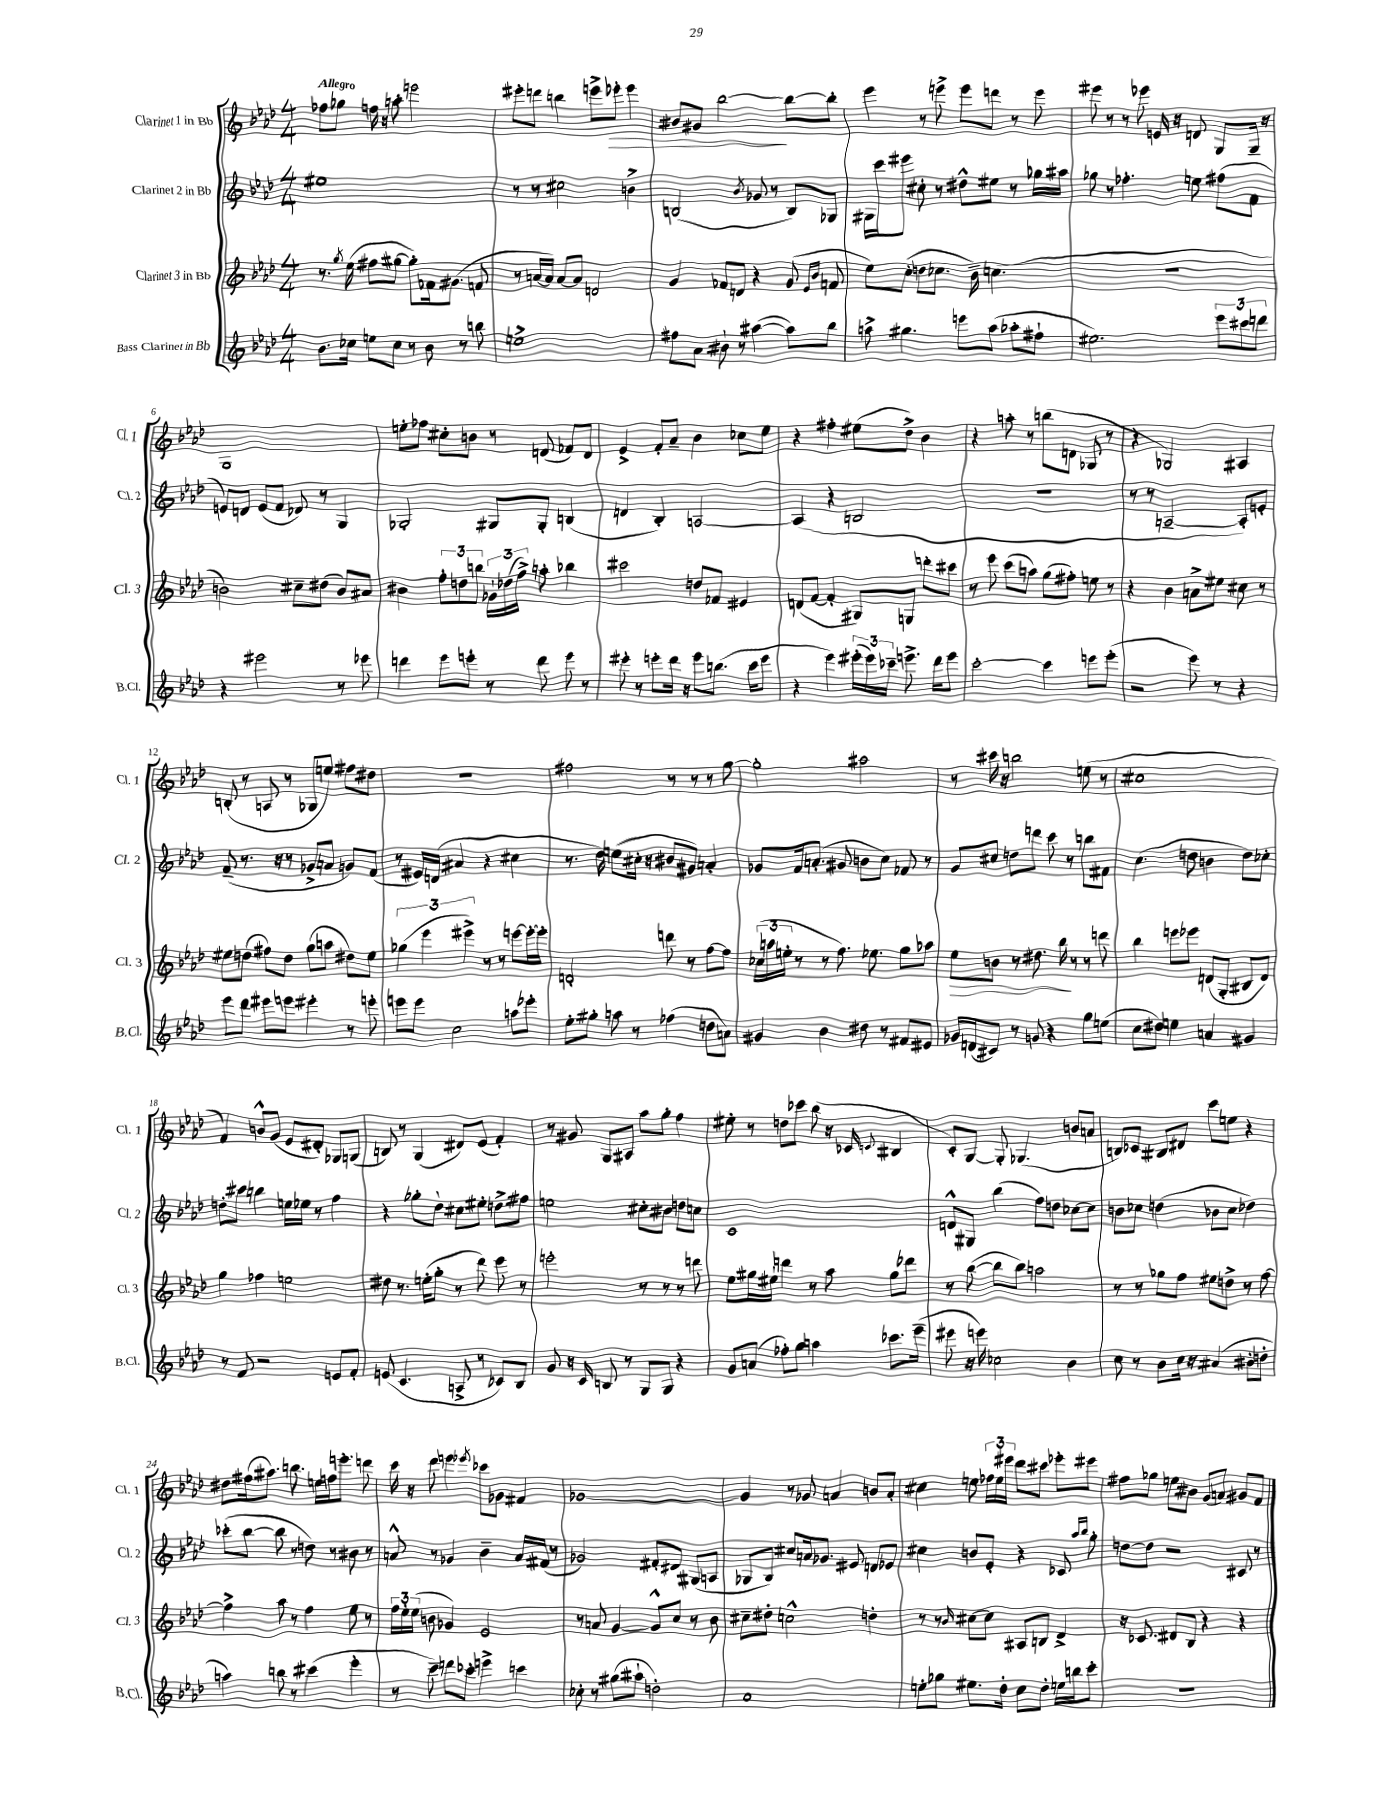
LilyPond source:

<<
\new StaffGroup <<
\new Staff = "s0" \with { instrumentName = "Clarinet 1 in Bb" shortInstrumentName = "Cl. 1" } {
    \clef treble \key aes \major \numericTimeSignature \time 4/4 \tempo "Allegro"
    \autoBeamOff fes''8[ ges''8] f''16 r16 a''8-. e'''2 |
    eis'''8[-. d'''8] b''4 e'''8[-> ees'''8]-.\> ees'''4 |
    bis'8[ gis'8] bes''2~\! bes''8[~ bes''8]-. |
    ees'''4 r8 e'''8-> e'''8[ d'''8] r8 e'''8 |
    eis'''8 r8 r8 ees'''8 e'16 r16 d'8 g8[ g16]-- r16 |
    g1 |
    e''8[-. fes''8] cis''8[-. b'8] r8 d'8( fes'8[) d'8] |
    ees'4-> f'8[-. aes'8]-- bes'4 ces''8[ ees''8] |
    r4 fis''4-. eis''8[( des''8]->) bes'4 |
    r4 a''8-. r8 b''8[( d'8] ges8 r8 |
    r4 ges2) ais4 |
    b8-.( r8 a8 r8 ges8[ e''8]) fis''8[ dis''8] |
    R1 |
    fis''2 r8 r8 r8 g''8~ |
    g''2-. ais''2 |
    r8 cis'''16 r16 b''2 e''8( r8 |
    cis''1 |
    f'4) b'8[-^ g'8]( ees'8[ dis'8]-.) ges8[ g8]( |
    b8) r8 g4( dis'8[) ees'8]( f'4-.) |
    r8 gis'8 g8[ ais8] aes''8[ g''8]-. f''4 |
    eis''8-. r8 d''8[ ces'''8] bes''8( r16 ces'16 \appoggiatura { c'8 } bis4 |
    c'8[-.) g8]~ g8-. ges4.( b'8[ a'8] |
    b8[) ces'8] bis8[ dis'8] c'''8[ e''8] r4 |
    dis''8[ fis''16( ais''8.]) b''8. e''16[ f''16 e'''8.]-. d'''8 |
    c'''16 r16 des'''8 e'''4 \acciaccatura { ees'''8 } ces'''8[ ges'8] fis'4 |
    ges'1~ |
    ges'4 r8 ges'8 a'4 b'8[ a'8]-. |
    cis''4 e''8 \tuplet 3/2 { fes''16[ e''16 eis'''16] } des'''8[ cis'''8] ees'''8[-. eis'''8] |
    fis''8[ ges''8] e''8[ bis'8] g'8[( a'8]) gis'8[ f'8] \bar "|." |
}
\new Staff = "s1" \with { instrumentName = "Clarinet 2 in Bb" shortInstrumentName = "Cl. 2" } {
    \clef treble \key aes \major \numericTimeSignature \time 4/4
    \autoBeamOff eis''1 |
    r8 r8 cis''2 b'4-> |
    b2( \acciaccatura { bes'8 } ges'8 r8 b8[) ges8] |
    gis16[ c'''16 eis'''8] cis''8-. r8 dis''8[-^ eis''8] r8 ges''16[ ais''16] |
    ges''8 r8 fes''4.-. e''8 fis''8[( f'8] |
    e'8[) d'8] e'8[( f'8] des'8) r8 g4 |
    ges2-. gis8[ gis8]-. b4( |
    d'4 bes4-.) a2~ |
    a4( r4 b2 |
    R1 |
    r8 r8 a2~-- a8[-.) e'8]-. |
    f'8--( r8. r16 r8 ges'8[-> a'8] g'8[) f'8]( |
    r8 eis'16[) d'16]( ais'4 r4 cis''4 |
    r8. des''16) e''8[( cis''16]-. r16 bis'8[ gis'8]) a'4-. |
    ges'8[ f'16 a'8.]-.( gis'8 b'8[ c''8]) fes'8 r8 |
    g'8[ cis''8] d''8[ d'''8] c'''8 r8 b''8[ fis'8] |
    c''4.( d''8 b'4 d''8[) ces''8]-. |
    d''8[-. cis'''8] b''4 e''16[ ees''16] r8 f''4 |
    r4 ges''8[-. des''8]-! cis''8[ eis''8]-. d''8[-> fis''8] |
    e''2 cis''8[-. bis'8] d''8[ c''8] |
    c'1 |
    d'8[-^ gis8] bes''4( f''8[) d''8] ces''8[~ ces''8] |
    b'8[ ces''8] d''4( bes'8[ ces''8] des''4) |
    ces'''8[-.( bes''8]~ bes''8 r8 d''8) r8 bis'8 r8 |
    a'8-^ r8 ges'4 bes'4-- a'16[ fis'16]( r8 |
    ges'2) fis'8[-. dis'8] gis8[( a8] |
    ges8[ bes8]) cis''8[ a'16 ges'8.] eis'8 d'8[ ees'8] |
    cis''4 b'8[ ees'8]-. r4 ces'8 \grace { aes''16[ bes''16] } g''8-. |
    d''8[~ d''8] r2 cis'8 r8 \bar "|." |
}
\new Staff = "s2" \with { instrumentName = "Clarinet 3 in Bb" shortInstrumentName = "Cl. 3" } {
    \clef treble \key aes \major \numericTimeSignature \time 4/4
    \autoBeamOff r8. \acciaccatura { g''8 } ees''16( fis''8[ gis''8]~ gis''8[-.) fes'16 gis'8.]( f'8 |
    r8 a'16[~ a'16]) a'8[~ a'8] d'2 |
    g'4 fes'8[ d'8] r4 g'8( \grace { ees'16[ bes'16] } f'8 |
    ees''8[) c''8]-.( d''8[ ces''8.] bes'16--) c''4.( |
    R1 |
    b'2) cis''8[-- dis''8]( b'8[) ais'8] |
    bis'4 \tuplet 3/2 { f''8[-. d''8 b''8] } \tuplet 3/2 { ges'16[-! des''16( f''16]->) } a''8-. bes''4 |
    cis'''2 d''8[ fes'8] eis'4 |
    d'8[( f'8]~ f'4-. gis8[) g8] d'''8[-. cis'''8] |
    r8 ees'''8 c'''8[( a''8]) g''8[( fis''8]-.) e''8 r8 |
    r4 bes'4 a'8[-> eis''8] cis''8 r8 |
    eis''8[ d''8]( fis''8[) d''8] g''8[( a''8] dis''8[) eis''8] |
    \tuplet 3/2 { ges''4( ees'''4 eis'''4->) } r8 r8 e'''8[~ e'''16~-. e'''16]-. |
    d'2-. d'''8 r8 f''8[~ f''8] |
    \tuplet 3/2 { ces''16[( a''16 e''16]-. } r8 r8 f''8.) ees''8. g''8[ aes''8] |
    ees''8[\> b'8] r8 dis''8. bes''16\! r8 r8 d'''8 |
    bes''4 e'''8[ ees'''8] d'8[( g8]-. bis8[ d'8]) |
    g''4 fes''4 e''2 |
    dis''8 r8. e''16[-.( g''8]-. r8 des'''8) ees'''8 r8 |
    e'''2-. r8 r8 r8 d'''8 |
    ees''8[ gis''16 eis''16]-! d'''4 r8 aes''8 gis''8[ des'''8] |
    r8 bes''8~( bes''8[ bes''8]) a''2 |
    r8 r8 ges''8[ f''8] eis''8[ d''8]-> r8 f''8~ |
    f''4-> aes''8 r8 f''4 ees''8 r8 |
    \tuplet 3/2 { f''16[ ees''16-. ees''16]( } b'8 ges'4) ees'2 |
    r8 a'8 g'4~ g'8[-^ c''8] r8 bes'8 |
    cis''8[-- dis''8]-. c''2-^ d''4-. |
    r8 r8 \grace { bes'16 } cis''8[~ cis''8] ais8[ b8] des'4-> |
    r16 ces'8. dis'8[ bes8] r4 r4 \bar "|." |
}
\new Staff = "s3" \with { instrumentName = "Bass Clarinet in Bb" shortInstrumentName = "B.Cl." } {
    \clef treble \key aes \major \numericTimeSignature \time 4/4
    \autoBeamOff bes'8.[ ces''16] e''8[ ces''8] r8 bes'8 r8 b''8 |
    e''1-> |
    fis''8[ aes'8] bis'8-! r8 ais''4~( ais''8[) bes''8] |
    a''8-> gis''4. e'''8[ a''8]( aes''8[-. fis''8]-! |
    eis''2.) \tuplet 3/2 { ees'''8[ cis'''8 d'''8] } |
    r4 eis'''2 r8 ees'''8 |
    d'''4 ees'''8[ e'''8]-. r8 d'''8 e'''8 r8 |
    eis'''8-. r8 e'''8[-. des'''16] r16 e'''8[ b''8.]( c'''16[ e'''8] |
    r4 ees'''4) \tuplet 3/2 { eis'''16[-.( eis'''16) ces'''16]-- } e'''8.-> des'''16[ e'''8] |
    c'''2~-. c'''4 e'''8[ e'''8]-.( |
    r2 ees'''8) r8 r4 |
    ees'''8[ des'''8] eis'''8[ e'''8] eis'''4-. r8 e'''8-. |
    e'''8[ e'''8] c''2 a''8[ ees'''8]-. |
    ees''8[-. gis''8]-. a''8 r8 fes''4( d''8[ a'8]) |
    gis'4 bes'4 dis''8 r8 fis'8[ eis'8] |
    ges'16[ d'16( cis'8]) r8 g'8 r4 g''8[ e''8]( |
    c''8[ dis''8]) e''4 a'4 gis'4 |
    r8 f'8 r2 e'8[ f'8]-. |
    e'8( c'4. a8-> r8 ces'8[) bes8] |
    g'8 r16 c'16 b8 r8 g8[ g8] r4 |
    g'8[ a'8]( fes''8[-.) g''8] a''4 ces'''8.[ ees'''16]--( |
    eis'''8 r16 e'''16) ces''2 bes'4 |
    c''8 r8 bes'8[ c''16] r16 ais'4( bis'8[-. d''8]-. |
    a''4) b''8 r8 cis'''4( ees'''4-. |
    r8 c'''8--) d'''8[ ces'''8]-. e'''4-> c'''4 |
    ces''8-. r8 gis''8[( ais''8]-! d''2-.) |
    aes'1 |
    e''8[-. ges''8] eis''8.[ des''16]-. c''8[ des''8]-. e''16[ b''16 c'''8]-. |
    R1 \bar "|." |
}
>>
>>
